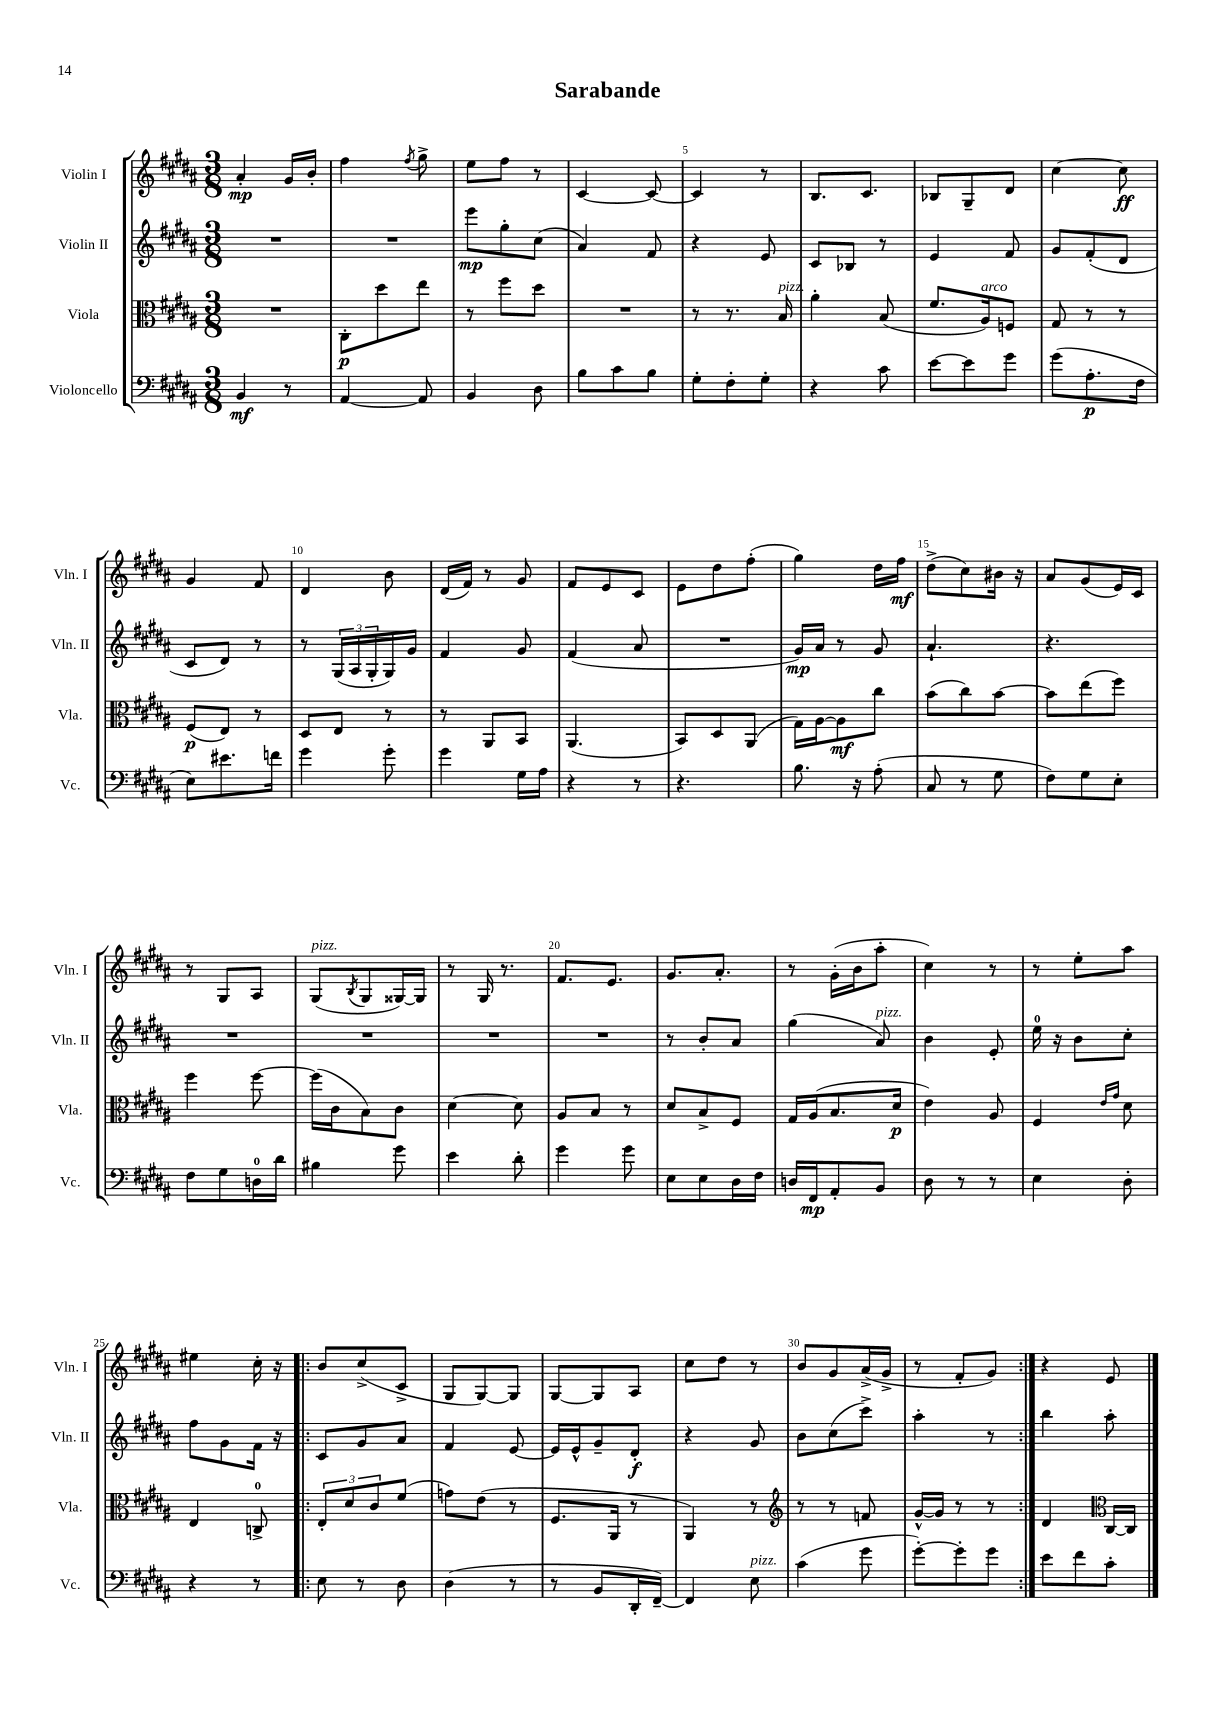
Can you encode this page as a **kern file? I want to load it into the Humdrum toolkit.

**kern	**dynam	**kern	**dynam	**kern	**dynam	**kern	**dynam
*part4	*part4	*part3	*part3	*part2	*part2	*part1	*part1
*staff4	*staff4	*staff3	*staff3	*staff2	*staff2	*staff1	*staff1
*I"Violoncello	*	*I"Viola	*	*I"Violin II	*	*I"Violin I	*
*I'Vc.	*	*I'Vla.	*	*I'Vln. II	*	*I'Vln. I	*
*clefF4	*	*clefC3	*	*clefG2	*	*clefG2	*
*k[f#c#g#d#a#]	*	*k[f#c#g#d#a#]	*	*k[f#c#g#d#a#]	*	*k[f#c#g#d#a#]	*
*M3/8	*	*M3/8	*	*M3/8	*	*M3/8	*
=1	=1	=1	=1	=1	=1	=1	=1
4BB/	mf	4.r	.	4.r	.	4a#'/	mp
8r	.	.	.	.	.	16g#/LL	.
.	.	.	.	.	.	16b'/JJ	.
=2	=2	=2	=2	=2	=2	=2	=2
[4AA#/	.	8C#'\L	p	4.r	.	4ff#\	.
.	.	8dd#\	.	.	.	.	.
.	.	.	.	.	.	8qff#/	.
8AA#/]	.	8ee\J	.	.	.	8gg#^\	.
=3	=3	=3	=3	=3	=3	=3	=3
4BB/	.	8r	.	8eee\L	mp	8ee\L	.
.	.	8ff#\L	.	8gg#'\	.	8ff#\J	.
8D#\	.	8dd#\J	.	(8cc#\J	.	8r	.
=4	=4	=4	=4	=4	=4	=4	=4
8B\L	.	4.r	.	4a#/)	.	[4c#/	.
8c#\	.	.	.	.	.	.	.
8B\J	.	.	.	8f#/	.	8c#/_	.
=5	=5	=5	=5	=5	=5	=5	=5
8G#'\L	.	8r	.	4r	.	4c#/]	.
8F#'\	.	8.r	.	.	.	.	.
8G#'\J	.	.	.	8e/	.	8r	.
!	!	!LO:TX:a:i:t=pizz.	!	!	!	!	!
.	.	16B/	.	.	.	.	.
=6	=6	=6	=6	=6	=6	=6	=6
4r	.	4a#'\	.	8c#/L	.	8.B/L	.
.	.	.	.	8B-X/J	.	.	.
.	.	.	.	.	.	8.c#/J	.
8c#\	.	(8B/	.	8r	.	.	.
=7	=7	=7	=7	=7	=7	=7	=7
[8e\L	.	8.f#/L	.	4e/	.	8B-X/L	.
8e\]	.	.	.	.	.	8G#~/	.
!	!	!LO:TX:a:i:t=arco	!	!	!	!	!
.	.	16A#/k)	.	.	.	.	.
8g#\J	.	8Fn/J	.	8f#/	.	8d#/J	.
=8	=8	=8	=8	=8	=8	=8	=8
(8g#\L	.	8G#/	.	8g#/L	.	[4cc#\	.
8.A#'\	p	8r	.	(8f#'/	.	.	.
.	.	8r	.	8d#/J	.	8cc#\]	ff
16F#\Jk	.	.	.	.	.	.	.
!!LO:LB:g=z
=9	=9	=9	=9	=9	=9	=9	=9
8E\L)	.	(8F#/L	p	8c#/L	.	4g#/	.
8.e#X\	.	8E/J)	.	8d#/J)	.	.	.
.	.	8r	.	8r	.	8f#/	.
16fn\Jk	.	.	.	.	.	.	.
=10	=10	=10	=10	=10	=10	=10	=10
4g#\	.	8D#/L	.	8r	.	4d#/	.
.	.	8E/J	.	(24G#/LL	.	.	.
.	.	.	.	24A#/	.	.	.
.	.	.	.	24G#'/	.	.	.
8g#'\	.	8r	.	16G#/)	.	8b\	.
.	.	.	.	16g#/JJ	.	.	.
=11	=11	=11	=11	=11	=11	=11	=11
4g#\	.	8r	.	4f#/	.	(16d#/LL	.
.	.	.	.	.	.	16f#/JJ)	.
.	.	8AA#/L	.	.	.	8r	.
16G#\LL	.	8BB/J	.	8g#/	.	8g#/	.
16A#\JJ	.	.	.	.	.	.	.
=12	=12	=12	=12	=12	=12	=12	=12
4r	.	(4.AA#/	.	(4f#/	.	8f#/L	.
.	.	.	.	.	.	8e/	.
8r	.	.	.	8a#/	.	8c#/J	.
=13	=13	=13	=13	=13	=13	=13	=13
4.r	.	8BB/L)	.	4.r	.	8e\L	.
.	.	8D#/	.	.	.	8dd#\	.
.	.	(8AA#/J	.	.	.	(8ff#'\J	.
=14	=14	=14	=14	=14	=14	=14	=14
8.B\	.	16G#\LL)	.	16g#/LL)	mp	4gg#\)	.
.	.	[16A#\J	.	16a#/JJ	.	.	.
.	.	8A#\]	mf	8r	.	.	.
16r	.	.	.	.	.	.	.
(8A#'\	.	8cc#\J	.	8g#/	.	16dd#\LL	.
.	.	.	.	.	.	16ff#\JJ	mf
=15	=15	=15	=15	=15	=15	=15	=15
8C#/	.	(8b\L	.	4.a#`/	.	(8dd#^\L	.
8r	.	8cc#\)	.	.	.	8cc#\)	.
8G#\	.	[8b\J	.	.	.	16b#X\Jk	.
.	.	.	.	.	.	16r	.
=16	=16	=16	=16	=16	=16	=16	=16
8F#\L)	.	8b\L]	.	4.r	.	8a#/L	.
8G#\	.	(8ee\	.	.	.	(8g#/	.
8E'\J	.	8ff#\J)	.	.	.	16e/L)	.
.	.	.	.	.	.	16c#/JJ	.
!!LO:LB:g=z
=17	=17	=17	=17	=17	=17	=17	=17
8F#\L	.	4ff#\	.	4.r	.	8r	.
8G#\	.	.	.	.	.	8G#/L	.
16Dn\L	.	[8ff#\	.	.	.	8A#/J	.
16d#\JJ	.	.	.	.	.	.	.
=18	=18	=18	=18	=18	=18	=18	=18
!	!	!	!	!	!	!LO:TX:a:i:t=pizz.	!
4B#X\	.	(16ff#\LL]	.	4.r	.	(8G#/L	.
.	.	16c#\J	.	.	.	.	.
.	.	.	.	.	.	8qB/	.
.	.	8B\)	.	.	.	8G#/	.
8g#\	.	8c#\J	.	.	.	[16G##X/L)	.
.	.	.	.	.	.	16G##/JJ]	.
=19	=19	=19	=19	=19	=19	=19	=19
4e\	.	[4d#\	.	4.r	.	8r	.
.	.	.	.	.	.	16G#/	.
.	.	.	.	.	.	8.r	.
8d#'\	.	8d#\]	.	.	.	.	.
=20	=20	=20	=20	=20	=20	=20	=20
4g#\	.	8A#/L	.	4.r	.	8.f#/L	.
.	.	8B/J	.	.	.	.	.
.	.	.	.	.	.	8.e/J	.
8g#\	.	8r	.	.	.	.	.
=21	=21	=21	=21	=21	=21	=21	=21
8E\L	.	8d#/L	.	8r	.	8.g#/L	.
8E\	.	8B^/	.	8b'/L	.	.	.
.	.	.	.	.	.	8.a#'/J	.
16D#\L	.	8F#/J	.	8a#/J	.	.	.
16F#\JJ	.	.	.	.	.	.	.
=22	=22	=22	=22	=22	=22	=22	=22
16Dn/LL	.	16G#/LL	.	(4gg#\	.	8r	.
16FF#/J	mp	(16A#/J	.	.	.	.	.
8AA#'/	.	8.B/	.	.	.	(16g#'\LL	.
.	.	.	.	.	.	16b\J	.
!	!	!	!	!LO:TX:a:i:t=pizz.	!	!	!
8BB/J	.	.	.	8a#/)	.	8aa#'\J	.
.	.	16d#/Jk	p	.	.	.	.
=23	=23	=23	=23	=23	=23	=23	=23
8D#\	.	4e\)	.	4b\	.	4cc#\)	.
8r	.	.	.	.	.	.	.
8r	.	8A#/	.	8e'/	.	8r	.
=24	=24	=24	=24	=24	=24	=24	=24
4E\	.	4F#/	.	16ee\	.	8r	.
.	.	.	.	16r	.	.	.
.	.	.	.	8b\L	.	8ee'\L	.
.	.	16qqe/LL	.	.	.	.	.
.	.	16qqg#/JJ	.	.	.	.	.
8D#'\	.	8d#\	.	8cc#'\J	.	8aa#\J	.
!!LO:LB:g=z
=25	=25	=25	=25	=25	=25	=25	=25
4r	.	4E/	.	8ff#\L	.	4ee#X\	.
.	.	.	.	8g#\	.	.	.
8r	.	8Cn^/	.	16f#\Jk	.	16cc#'\	.
.	.	.	.	16r	.	16r	.
=26!|:	=26!|:	=26!|:	=26!|:	=26!|:	=26!|:	=26!|:	=26!|:
8E\	.	12E'/L	.	8c#/L	.	8b/L	.
.	.	12d#/	.	.	.	.	.
8r	.	.	.	8g#/	.	(8cc#^/	.
.	.	12c#/	.	.	.	.	.
8D#\	.	(8f#/J	.	8a#/J	.	8c#^/J	.
=27	=27	=27	=27	=27	=27	=27	=27
(4D#\	.	8gn\L)	.	4f#/	.	8G#/L	.
.	.	(8e\J	.	.	.	[8G#/)	.
8r	.	8r	.	[8e/	.	8G#/J]	.
=28	=28	=28	=28	=28	=28	=28	=28
8r	.	8.F#/L	.	16e/LL]	.	[8G#/L	.
.	.	.	.	16e^^/J	.	.	.
8BB/L	.	.	.	8g#~/	.	8G#/]	.
.	.	16AA#/Jk	.	.	.	.	.
16DD#'/L	.	8r	.	8d#'/J	f	8A#/J	.
[16FF#~/JJ)	.	.	.	.	.	.	.
=29	=29	=29	=29	=29	=29	=29	=29
4FF#/]	.	4AA#/)	.	4r	.	8cc#\L	.
.	.	.	.	.	.	8dd#\J	.
!LO:TX:a:i:t=pizz.	!	!	!	!	!	!	!
8E\	.	8r	.	8g#/	.	8r	.
=30	=30	=30	=30	=30	=30	=30	=30
*	*	*clefG2	*	*	*	*	*
(4c#\	.	8r	.	8b\L	.	8b/L	.
.	.	8r	.	(8cc#\	.	8g#/	.
8g#\	.	8fn/	.	8ccc#^\J)	.	(16a#^/L	.
.	.	.	.	.	.	16g#^/JJ	.
=31	=31	=31	=31	=31	=31	=31	=31
[8g#'\L)	.	[16g#^^/LL	.	4aa#'\	.	8r	.
.	.	16g#/JJ]	.	.	.	.	.
8g#'\]	.	8r	.	.	.	8f#'/L	.
8g#\J	.	8r	.	8r	.	8g#/J)	.
=32:|!	=32:|!	=32:|!	=32:|!	=32:|!	=32:|!	=32:|!	=32:|!
8e\L	.	4d#/	.	4bb\	.	4r	.
8f#\	.	.	.	.	.	.	.
*	*	*clefC3	*	*	*	*	*
8c#'\J	.	[16C#/LL	.	8aa#'\	.	8e/	.
.	.	16C#/JJ]	.	.	.	.	.
==	==	==	==	==	==	==	==
*-	*-	*-	*-	*-	*-	*-	*-
